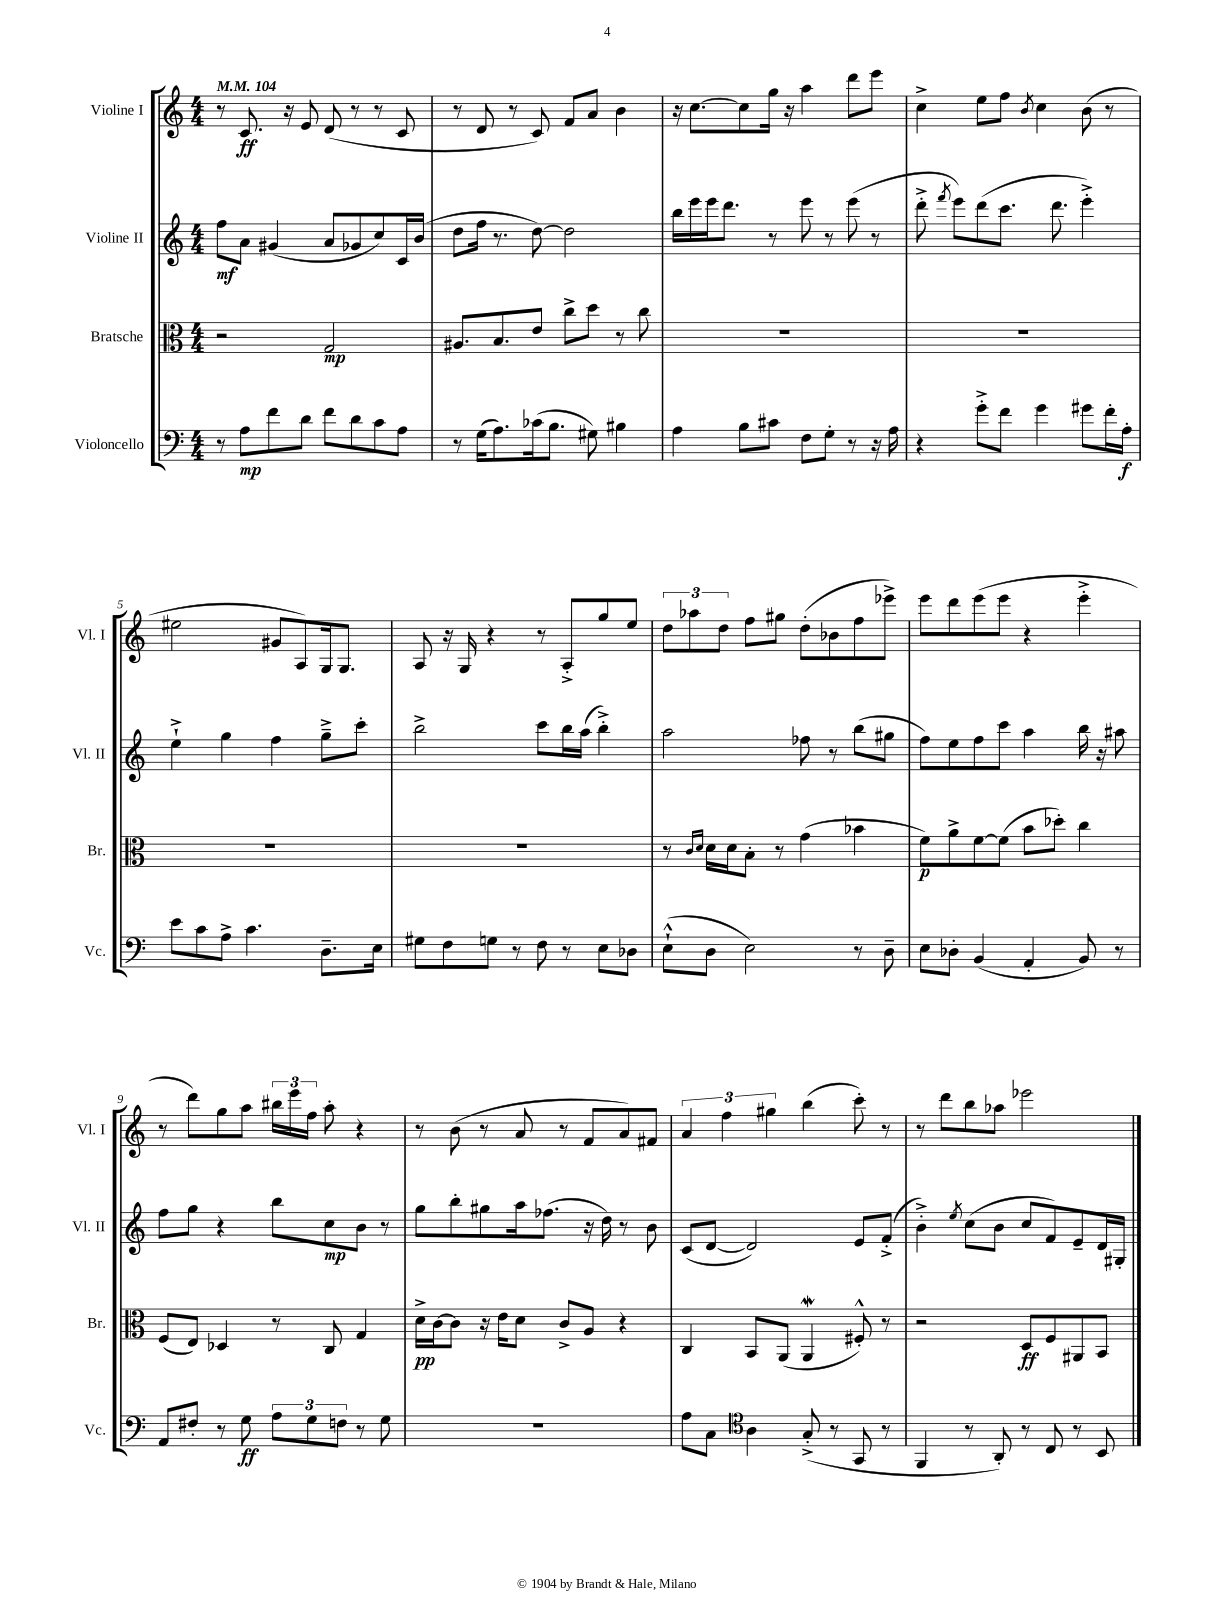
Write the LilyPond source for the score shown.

<<
\new StaffGroup <<
\new Staff = "s0" \with { instrumentName = "Violine I" shortInstrumentName = "Vl. I" } {
    \clef treble \key c \major \numericTimeSignature \time 4/4 \tempo 4 = 104
    \autoBeamOff r8 c'8.\ff r16 e'8 d'8( r8 r8 c'8 |
    r8 d'8 r8 c'8) f'8[ a'8] b'4 |
    r16 c''8.[~ c''8 g''16] r16 a''4 d'''8[ e'''8] |
    c''4-> e''8[ f''8] \acciaccatura { b'8 } c''4 b'8( r8 |
    eis''2 gis'8[ a8) g16 g8.] |
    a8 r16 g16 r4 r8 a8[-.-> g''8 e''8] |
    \tuplet 3/2 { d''8[ aes''8 d''8] } f''8[ gis''8] d''8[-.( bes'8 f''8 ees'''8]->) |
    e'''8[ d'''8 e'''8( e'''8] r4 e'''4-.-> |
    r8 d'''8[) g''8 a''8] \tuplet 3/2 { bis''16[ e'''16 f''16] } a''8-. r4 |
    r8 b'8( r8 a'8 r8 f'8[ a'8) fis'8] |
    \tuplet 3/2 { a'4 f''4 gis''4 } b''4( c'''8-.) r8 |
    r8 d'''8[ b''8 aes''8] ees'''2 \bar "|." |
}
\new Staff = "s1" \with { instrumentName = "Violine II" shortInstrumentName = "Vl. II" } {
    \clef treble \key c \major \numericTimeSignature \time 4/4
    \autoBeamOff f''8[\mf a'8] gis'4( a'8[ ges'8 c''8) c'16 b'16]( |
    d''8[ f''16] r8. d''8~) d''2 |
    b''16[ e'''16 e'''16 d'''8.] r8 e'''8 r8 e'''8( r8 |
    d'''8-.-> \acciaccatura { f'''8 } e'''8[) d'''8( c'''8.] d'''8. e'''4-.->) |
    e''4-!-> g''4 f''4 g''8[---> c'''8]-. |
    b''2-> c'''8[ b''16 a''16]( b''4-.->) |
    a''2 fes''8 r8 b''8[( gis''8] |
    f''8[) e''8 f''8 c'''8] a''4 b''16 r16 ais''8 |
    f''8[ g''8] r4 b''8[ c''8\mp b'8] r8 |
    g''8[ b''8-. gis''8 a''16 fes''8.]( r16 d''16) r8 b'8 |
    c'8[( d'8]~ d'2) e'8[ f'8]-.->( |
    b'4-.->) \acciaccatura { e''8 } c''8[( b'8] c''8[ f'8) e'8-- d'16 gis16]-. \bar "|." |
}
\new Staff = "s2" \with { instrumentName = "Bratsche" shortInstrumentName = "Br." } {
    \clef alto \key c \major \numericTimeSignature \time 4/4
    \autoBeamOff r2 g2\mp |
    ais8.[ b8. e'8] c''8[-> d''8] r8 c''8 |
    R1 |
    R1 |
    R1 |
    R1 |
    r8 \grace { c'16[ d'16] } d'16[ d'16 b8]-. r8 g'4( bes'4 |
    f'8[\p) a'8-> f'8~ f'8]( b'8[ des''8]-.) c''4 |
    f8[( e8]) des4 r8 c8 g4 |
    d'16[->\pp c'16~ c'8] r16 e'16[ d'8] c'8[-> a8] r4 |
    c4 b,8[ a,8]( a,4\mordent fis8-.-^) r8 |
    r2 d8[\ff f8 ais,8 b,8] \bar "|." |
}
\new Staff = "s3" \with { instrumentName = "Violoncello" shortInstrumentName = "Vc." } {
    \clef bass \key c \major \numericTimeSignature \time 4/4
    \autoBeamOff r8 a8[\mp f'8 d'8] f'8[ d'8 c'8 a8] |
    r8 g16[( a8.) ces'16( b8.] gis8) bis4 |
    a4 b8[ cis'8] f8[ g8]-. r8 r16 a16 |
    r4 g'8[-.-> f'8] g'4 gis'8[ f'16-. a16]-.\f |
    e'8[ c'8 a8]-> c'4. d8.[-- e16] |
    gis8[ f8 g8] r8 f8 r8 e8[ des8] |
    e8[-!-^( d8] e2) r8 d8-- |
    e8[ des8]-. b,4( a,4-. b,8) r8 |
    a,8[ fis8]-. r8 g8\ff \tuplet 3/2 { a8[ g8 f8] } r8 g8 |
    r1 |
    a8[ c8] \clef tenor a4 g8-.->( r8 g,8 r8 |
    f,4 r8 a,8-.) r8 c8 r8 b,8 \bar "|." |
}
>>
>>
